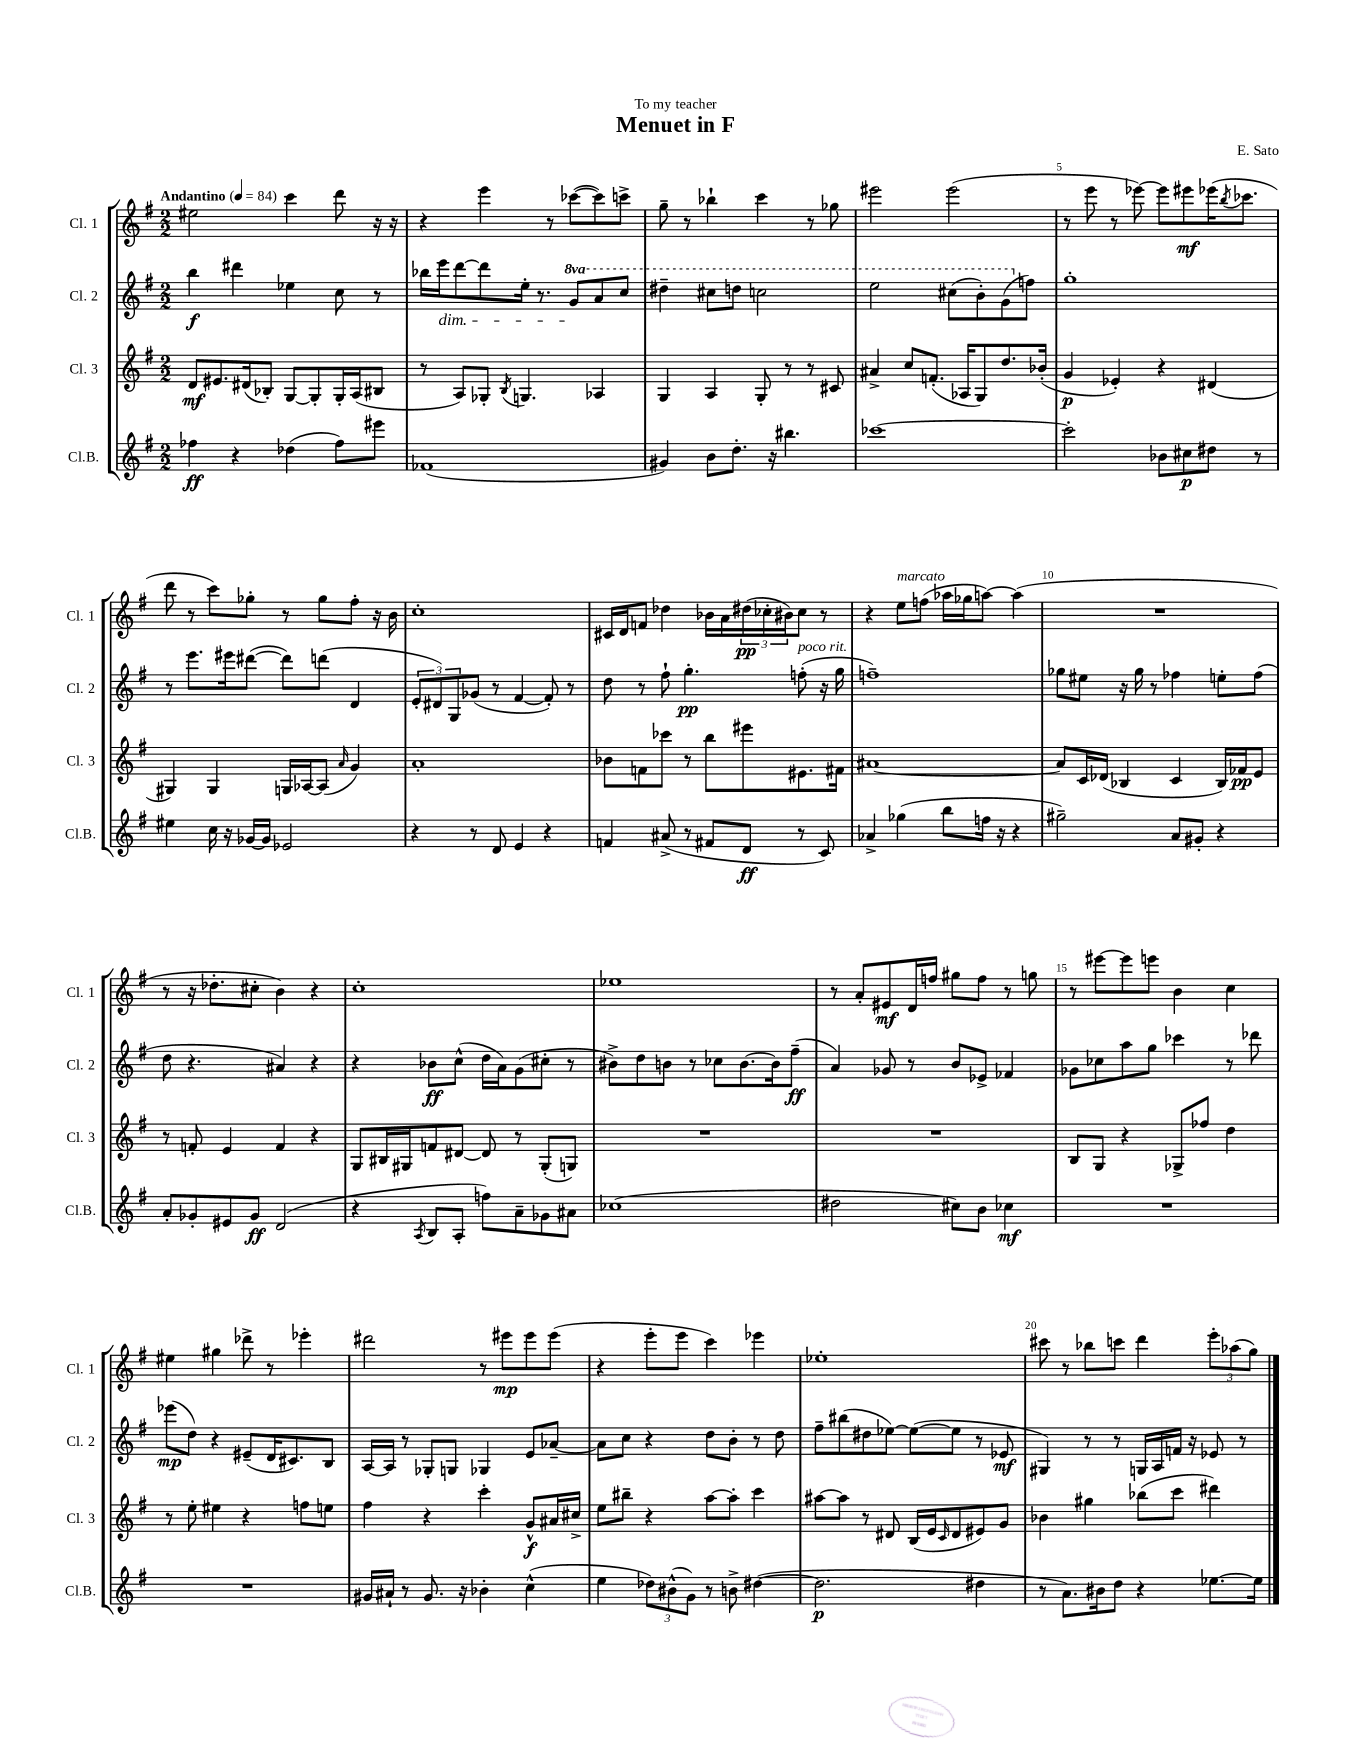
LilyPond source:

\header { title = "Menuet in F" composer = "E. Sato" dedication = "To my teacher" }
<<
\new StaffGroup <<
\new Staff = "s0" \with { instrumentName = "Cl. 1" shortInstrumentName = "Cl. 1" } {
    \clef treble \key g \major \numericTimeSignature \time 2/2 \tempo "Andantino" 4 = 84
    eis''2 c'''4 d'''8 r16 r16 |
    r4 e'''4 r8 ces'''8~( ces'''8) c'''8-> |
    g''8-- r8 bes''4-! c'''4 r8 ges''8 |
    eis'''2 eis'''2( |
    r8 e'''8 r8 ees'''8~) ees'''8 eis'''8\mf ees'''16( \acciaccatura { b''8 } ces'''8. |
    d'''8 r8 c'''8) ges''8-. r8 ges''8 fis''8-. r16 b'16 |
    c''1-. |
    cis'16 d'16 f'8 des''4 bes'16 a'16 \tuplet 3/2 { dis''16\pp( ces''16-. bis'16) } ces''8 r8 |
    r4 e''8^\markup { \italic "marcato" } f''8( aes''16 ges''16 a''8~) a''4( |
    R1 |
    r8 r16 des''8.-. cis''8-. b'4) r4 |
    c''1-. |
    ees''1 |
    r8 a'8-. eis'8\mf d'16 f''16 gis''8 f''8 r8 g''8 |
    r8 eis'''8~ eis'''8 e'''8 b'4 c''4 |
    eis''4 gis''4 des'''8-> r8 ees'''4-. |
    dis'''2 r8 eis'''8\mp eis'''8 eis'''8( |
    r4 e'''8-. e'''8 c'''4) ees'''4 |
    ees''1-. |
    cis'''8 r8 bes''8 c'''8 d'''4 \tuplet 3/2 { e'''8-. aes''8( g''8) } \bar "|." |
}
\new Staff = "s1" \with { instrumentName = "Cl. 2" shortInstrumentName = "Cl. 2" } {
    \clef treble \key g \major \numericTimeSignature \time 2/2 \set Staff.ottavationMarkups = #ottavation-simple-ordinals
    b''4\f dis'''4 ees''4 c''8 r8 |
    bes''16 e'''16\dim d'''8~ d'''8 e''16-. r8. \ottava #1 g''8\! a''8 c'''8 |
    dis'''4-- cis'''8 d'''8 c'''2 |
    e'''2 cis'''8( b''8-.) g''8( \ottava #0 f''8) |
    g''1-. |
    r8 e'''8. eis'''16 dis'''8~( dis'''8) d'''8( d'4 |
    \tuplet 3/2 { e'8-. dis'8) g8 } ges'8( r8 fis'4~ fis'8-.) r8 |
    d''8 r8 fis''8-! g''4.-.\pp f''8-.^\markup { \italic "poco rit." }( r16 g''16 |
    f''1--) |
    ges''8 eis''8 r16 ges''16 r8 fes''4 e''8-. fes''8( |
    d''8 r4. ais'4) r4 |
    r4 bes'8\ff c''8-^( d''16 a'16) g'8( cis''8-. r8 |
    bis'8->) d''8 b'8 r8 ces''8 b'8.~ b'16 fis''8--\ff( |
    a'4) ges'8 r8 b'8 ees'8-> fes'4 |
    ges'8 ces''8 a''8 g''8 ces'''4 r8 des'''8 |
    ees'''8\mp( d''8) r4 eis'8--( d'16 cis'8.) b8 |
    a16~ a16 r8 ges8-. g8 ges4 e'8 aes'8~-- |
    aes'8 c''8 r4 d''8 b'8-. r8 d''8 |
    fis''8-- bis''8( dis''8 ees''8~) ees''8~( ees''8 r8 ees'8\mf |
    gis4) r8 r8 g16 a16 f'16 r16 ees'8 r8 \bar "|." |
}
\new Staff = "s2" \with { instrumentName = "Cl. 3" shortInstrumentName = "Cl. 3" } {
    \clef treble \key g \major \numericTimeSignature \time 2/2
    d'8\mf eis'8. dis'16( bes8-.) g8~ g8-. g16-. a16( bis8 |
    r8 a8) ges8-. \acciaccatura { b8 } g4. aes4 |
    g4 a4 g8-. r8 r8 cis'8 |
    ais'4-> c''8 f'8.-.( aes16 g8) d''8. bes'16-.( |
    g'4\p ees'4-.) r4 dis'4( |
    gis4) gis4 g16 aes16~ aes8( \grace { a'16 } g'4) |
    a'1-. |
    bes'8 f'8 ces'''8 r8 b''8 eis'''8 eis'8. fis'16 |
    ais'1~ |
    ais'8 c'16 des'16( bes4 c'4 bes16) fes'16\pp e'8 |
    r8 f'8-. e'4 f'4 r4 |
    g8 bis16 gis16 f'8 dis'8~ dis'8 r8 gis8-.( g8) |
    R1 |
    R1 |
    b8 g8 r4 ges8-> fes''8 d''4 |
    r8 e''8-. eis''4 r4 f''8 e''8 |
    fis''4 r4 c'''4-. g'8-^\f ais'16 cis''16-> |
    e''8 bis''8-- r4 a''8~ a''8-. c'''4 |
    ais''8~ ais''8 r8 dis'8 b16( e'16 \grace { c'16 } dis'8 eis'8) g'8 |
    bes'4 gis''4 bes''8( c'''8 dis'''4) \bar "|." |
}
\new Staff = "s3" \with { instrumentName = "Cl.B." shortInstrumentName = "Cl.B." } {
    \clef treble \key g \major \numericTimeSignature \time 2/2
    fes''4\ff r4 des''4( fes''8) eis'''8 |
    fes'1( |
    gis'4) b'8 d''8.-. r16 bis''4. |
    ces'''1~ |
    ces'''2-. bes'8 cis''8\p dis''8 r8 |
    eis''4 c''16 r16 ges'16~ ges'16 ees'2 |
    r4 r8 d'8 e'4 r4 |
    f'4 ais'8->( r8 fis'8 d'8\ff r8 c'8) |
    aes'4-> ges''4( b''8 f''16 r16 r4 |
    gis''2--) a'8 gis'8-. r4 |
    a'8-. ges'8-. eis'8 ges'8\ff d'2( |
    r4 \acciaccatura { a8 } b8 a8-. f''8) a'8-- ges'8 ais'8 |
    ces''1( |
    dis''2 cis''8) b'8 ces''4\mf |
    R1 |
    R1 |
    gis'16 ais'16-! r8 gis'8. r16 bes'4-. c''4-^( |
    e''4 \tuplet 3/2 { des''8) bis'8-^( g'8) } r8 b'8-> dis''4~( |
    dis''2.\p dis''4 |
    r8 a'8.) bis'16 d''8 r4 ees''8.~ ees''16 \bar "|." |
}
>>
>>
\layout { \context { \Score \override BarNumber.break-visibility = ##(#f #t #t) barNumberVisibility = #(every-nth-bar-number-visible 5) } }
